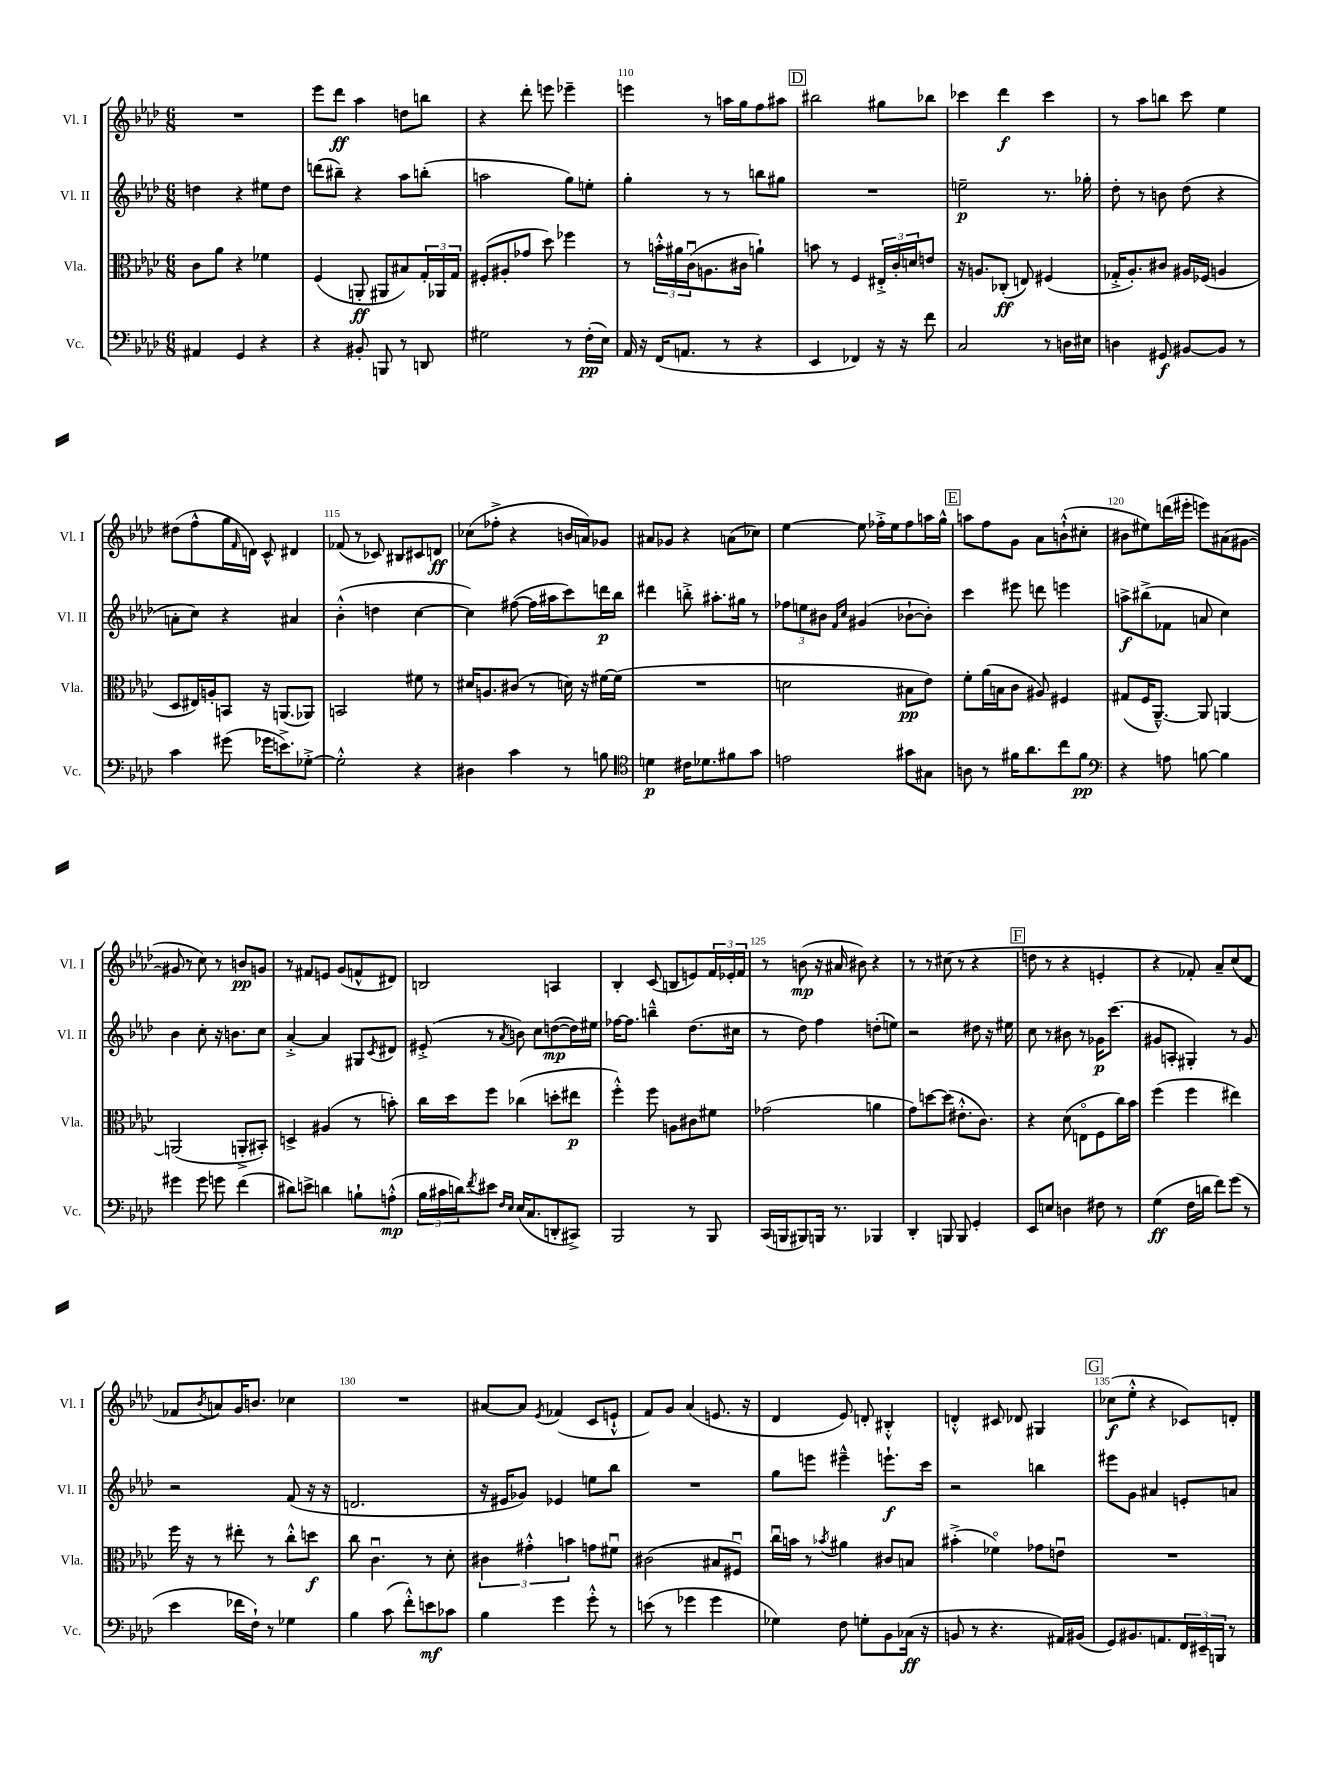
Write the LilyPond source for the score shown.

<<
\new StaffGroup <<
\new Staff = "s0" \with { instrumentName = "Vl. I" shortInstrumentName = "Vl. I" } {
    \clef treble \key aes \major \numericTimeSignature \time 6/8
    R2. |
    ees'''8 des'''8\ff aes''4 d''8 b''8 |
    r4 des'''8-. e'''8 ees'''4-- |
    e'''4 r8 a''16 g''16 f''8 ais''8 |
    \mark \markup { \box "D" } bis''2 gis''8 bes''8 |
    ces'''4 des'''4\f ces'''4 |
    r8 aes''8 b''8 c'''8 ees''4 |
    dis''8( f''8-^ g''16 \grace { f'16 } d'16) c'8-^ dis'4 |
    fes'8( r8 ces'8) bis8 cis'8 d'8\ff |
    ces''8( fes''8-.-> r4 b'16 a'16) ges'8 |
    ais'8 ges'8 r4 a'8( ces''8) |
    ees''4~ ees''8 fes''16-.-> ees''16 fes''8 a''16 g''16-^ |
    \mark \markup { \box "E" } a''8 f''8 g'8 aes'8 b'8-!-^( cis''8-. |
    bis'8 eis''8) d'''16( eis'''16-. e'''8) ais'8( gis'8~ |
    gis'8 r8 c''8) r8 b'8\pp g'8 |
    r8 fis'8 e'8 g'8( f'8-^ dis'8) |
    b2 a4 |
    bes4-. c'8( b8 e'8) \tuplet 3/2 { f'16 ees'16-. f'16 } |
    r8 b'8\mp( r16 ais'16 bis'8) r4 |
    r8 r8 cis''8( r8 r4 |
    \mark \markup { \box "F" } d''8 r8 r4 e'4-. |
    r4 fes'8-.) aes'8-- c''8( des'8 |
    fes'8 \acciaccatura { bes'8 } a'8) g'16 b'8. ces''4 |
    R2. |
    ais'8~ ais'8 \acciaccatura { ees'8 } fes'4( c'8 e'8-!-^ |
    f'8) g'8 aes'4( e'8. r16 |
    des'4 ees'8) d'8-. bis4-.-^ |
    d'4-.-^ cis'8 des'8 gis4 |
    \mark \markup { \box "G" } ces''8\f( ees''8-.-^ r4 ces'8) d'8-. \bar "|." |
}
\new Staff = "s1" \with { instrumentName = "Vl. II" shortInstrumentName = "Vl. II" } {
    \clef treble \key aes \major \numericTimeSignature \time 6/8
    d''4 r4 eis''8 d''8 |
    d'''8( bis''8--) r4 aes''8 b''8-.( |
    a''2 g''8) e''8-. |
    g''4-. r8 r8 b''8 gis''8 |
    \mark \markup { \box "D" } R2. |
    e''2--\p r8. ges''16-. |
    des''8-. r8 b'8 des''8( r4 |
    a'8-. c''8) r4 ais'4 |
    bes'4-.-^( d''4 c''4~ |
    c''4) fis''8~( fis''16 ais''16 c'''8) d'''16\p bes''16 |
    dis'''4 b''8-.-> ais''8.-. gis''16 r8 |
    \tuplet 3/2 { fes''8 e''8 bis'8 } \grace { f'16 c''16 } gis'4( bes'8~-! bes'8-.) |
    \mark \markup { \box "E" } c'''4 eis'''8 d'''8 e'''4 |
    a''8->\f bis''8->( fes'8 a'8 c''4) |
    bes'4 c''8-. r16 b'8. c''8 |
    aes'4~-.-> aes'4 gis8 \acciaccatura { c'8 } dis'8 |
    eis'8-.->( r8 \acciaccatura { aes'8 } b'8) c''8 d''8~\mp( d''16) eis''16 |
    fes''16~ fes''8. b''4---^ des''8.( cis''16 |
    r8 des''8) f''4 d''8-.( e''8) |
    r2 dis''8 r16 eis''16 |
    \mark \markup { \box "F" } c''8 r8 bis'8 r8 ges'16\p c'''8.( |
    gis'8 a8-. gis4-.) r8 gis'8 |
    r2 f'8( r16 r16 |
    d'2. |
    r16 eis'16 ges'8) ees'4 e''8 bes''8 |
    R2. |
    g''8 e'''8 eis'''4---^ e'''8.-!\f c'''16 |
    r2 b''4 |
    \mark \markup { \box "G" } eis'''8 g'8 ais'4 e'8-. a'8 \bar "|." |
}
\new Staff = "s2" \with { instrumentName = "Vla." shortInstrumentName = "Vla." } {
    \clef alto \key aes \major \numericTimeSignature \time 6/8
    c'8 aes'8 r4 fes'4 |
    f4( a,8-.\ff ais,8 bis8) \tuplet 3/2 { g16-. aes,16 g16 } |
    fis8-.( ais8-. ges'8 des''8) fes''4 |
    r8 \tuplet 3/2 { b'16-.-^ ais'16 c'16\downbow( } a8. cis'16 a'4-!) |
    \mark \markup { \box "D" } b'8 r8 f4 \tuplet 3/2 { eis16-.-> c'16-. d'16 } e'8 |
    r16 a8. ces8-.\ff( e8) fis4( |
    ges16-.-> aes8.-.) cis'8 ais16 fes16( a4 |
    des8 eis16) a16-. b,8 r16 a,8.( aes,8) |
    b,2 fis'8 r8 |
    dis'16 a8. cis'8( r8 d'16) r16 fis'16~ fis'16( |
    R2. |
    d'2 bis8\pp ees'8) |
    \mark \markup { \box "E" } f'8-. aes'16( b16 c'8 ais8) fis4 |
    gis8( f16 aes,8.~---^) aes,8 a,4~ |
    a,2( a,8-.-> bis,8-.) |
    d4-> ais4( r8 b'8-.) |
    c''16 des''16 f''8 ces''4( d''8-. eis''8\p |
    f''4-.-^) f''8 a8 cis'8 fis'8 |
    ges'2( a'4 |
    g'8) d''8~ d''8( eis'8.-.-^ c'8.) |
    \mark \markup { \box "F" } r4 des'8( e8\flageolet f8 c''16) bes'16 |
    f''4( f''4 eis''4) |
    f''16 r16 r8 eis''8-. r8 c''8-.-^ d''8\f |
    c''8 c'4.\downbow r8 des'8-. |
    \tuplet 3/2 { cis'4 gis'4-.-^ b'4 } g'8 fis'8\downbow |
    cis'2( bis8 fis8\downbow) |
    c''16\downbow b'16 r8 \acciaccatura { bes'8 } ais'4 cis'8 b8 |
    bis'4-.->( fes'4\flageolet) ges'8 e'8\downbow |
    \mark \markup { \box "G" } R2. \bar "|." |
}
\new Staff = "s3" \with { instrumentName = "Vc." shortInstrumentName = "Vc." } {
    \clef bass \key aes \major \numericTimeSignature \time 6/8
    ais,4 g,4 r4 |
    r4 bis,8-. b,,8 r8 d,8 |
    gis2 r8 f16-.\pp( ees16) |
    aes,16 r16 f,16( a,8. r8 r4 |
    \mark \markup { \box "D" } ees,4 fes,4) r16 r16 f'8 |
    c2 r8 d16 eis16 |
    d4 gis,8\f bis,8~ bis,8 r8 |
    c'4 gis'8( ges'16 e'8.->) ges8~-.-> |
    ges2-.-^ r4 |
    dis4 c'4 r8 b8 |
    \clef tenor d'4\p cis'16 des'8. fis'8 g'8 |
    e'2 gis'8 gis8 |
    \mark \markup { \box "E" } a8 r8 fis'16 aes'8. c''8 fis'8\pp |
    \clef bass r4 a8 b8~ b4 |
    gis'4 gis'8 g'8 f'4( |
    dis'8) e'8-> d'4 b8-! a8-.-^\mp( |
    \tuplet 3/2 { bes16 cis'16 d'16) } \acciaccatura { f'8 } eis'8 \grace { f16 ees16 } ees16( c8. d,8-. cis,8->) |
    bes,,2 r8 bes,,8 |
    c,16( b,,16 bis,,8) b,,16 r8. bes,,4 |
    des,4-. b,,8 b,,8 g,4-. |
    \mark \markup { \box "F" } ees,8 e8 d4 fis8 r8 |
    g4\ff( f16 d'16 f'8) g'8( r8 |
    ees'4 fes'16 f16-!) r8 ges4 |
    bes4 c'8( f'8-.-^) e'8\mf ces'8 |
    bes4 g'4 g'8-.-^ r8 |
    e'8( r8 ges'4 ges'4 |
    ges4) f8 g8-. bes,8 ces16\ff( r16 |
    b,8 r8 r4. ais,16) bis,16( |
    \mark \markup { \box "G" } g,8) bis,8. a,8. \tuplet 3/2 { f,16 eis,16-- b,,16 } r8 \bar "|." |
}
>>
>>
\layout { \context { \Score currentBarNumber = #107 \override BarNumber.break-visibility = ##(#f #t #t) barNumberVisibility = #(every-nth-bar-number-visible 5) } }
